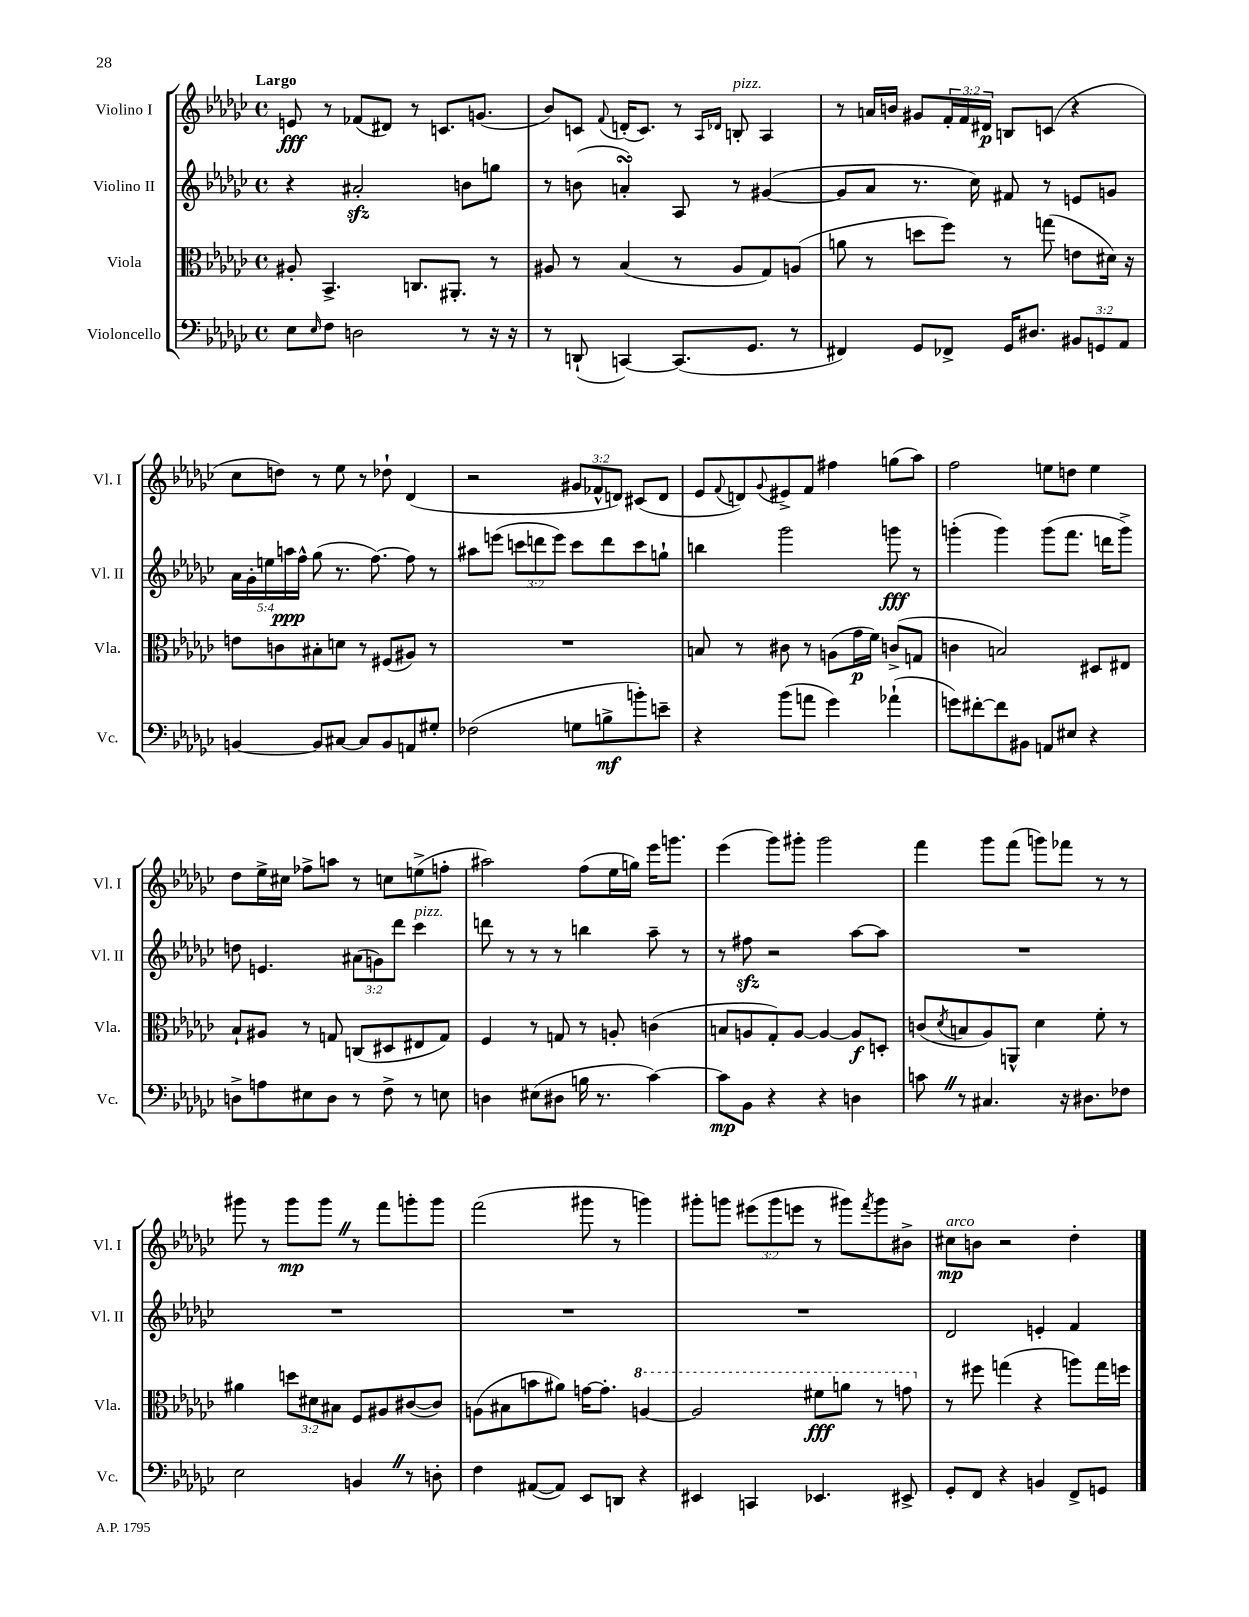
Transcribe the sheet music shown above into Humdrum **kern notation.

**kern	**kern	**kern	**kern
*staff4	*staff3	*staff2	*staff1
*clefF4	*clefC3	*clefG2	*clefG2
*k[b-e-a-d-g-c-]	*k[b-e-a-d-g-c-]	*k[b-e-a-d-g-c-]	*k[b-e-a-d-g-c-]
*M4/4	*M4/4	*M4/4	*M4/4
*met(c)	*met(c)	*met(c)	*met(c)
8E-\L	8A#'/	4r	8e/
16qqE-/	.	.	.
8F\J	4.BB-^/	.	8r
2D\	.	2a#'/	(8f-/L
.	.	.	8d#/J)
.	8.C/L	.	8r
.	.	.	8.c/L
.	8.AA#'/J	.	.
8r	.	8b\L	.
.	.	.	(8.g/J
16r	8r	8gg\J	.
16r	.	.	.
=	=	=	=
8r	8A#/	8r	8b-/L)
(8DD`/	8r	(8b\	8c/J
.	.	.	8qqf/
[4CC/)	(4B-/	4a'/)	(16d'/LK
.	.	.	8.c/J)
(8.CC/]L	8r	8A-/	8r
.	.	.	16qqA-/LL
.	.	.	16qqd-/JJ
.	8A#/L	8r	8B'/
8.GG-/J	.	.	.
.	8G-/)	([4g#/	4A-/
8r	(8A/J	.	.
=	=	=	=
4FF#/)	8a\	8g#/]L	8r
.	8r	8a-/J	16a/LL
.	.	.	16b/JJ
8GG-/L	8dd\L	8.r	8g#/L
8FF-^/J	8ff\J)	.	24f'/L
.	.	.	24f/
.	.	16cc-\)	.
.	.	.	24d#/JJ
16GG-/LK	8r	8f#/	8B/L
8.D#/J	.	.	.
.	(8gg\	8r	(8c/J
12BB#/L	8e\L	8e/L	4r
12GG/	.	.	.
.	16d#\Jk)	8g/J	.
12AA-/J	.	.	.
.	16r	.	.
=	=	=	=
[4BB/	8e\L	20a-\LL	8cc-\L
.	.	20g-'\	.
.	.	20ee\	.
.	8c\	.	8dd\J)
.	.	20aa\	.
.	.	20ff^^\JJ	.
8BB/]L	8B#'\	(8gg-\	8r
[8C#/J	8d\J	8.r	8ee-\
8C#/]L	8r	.	8r
.	.	[8.ff\)	.
8BB/	(8F#/L	.	8dd-`\
8AA/	8A#/J)	8ff\]	(4d-/
8G#'/J	8r	8r	.
=	=	=	=
(2F-\	1r	8aa#\L	2r
.	.	(8eee\J	.
.	.	12ccc\L	.
.	.	12ddd\	.
.	.	12eee\J)	.
8G\L	.	8ccc\L	12g#/L
.	.	.	12f-^^/
8B^\	.	8ddd\	.
.	.	.	12d/J)
8b'\)	.	8ccc\	(8c#/L
8e~\J	.	8gg`\J	8d/J
=	=	=	=
4r	8B/	4bb\	8e-/L
.	.	.	8qqf/
.	8r	.	8d/)
.	.	.	8qqg-/
(8b-\L	8c#\	2ggg-\	8e#^/
8a\J	8r	.	8f/J
4g-\)	(8A\L	.	4ff#\
.	16g-\L	.	.
.	16f\JJ)	.	.
(4a-`\	(8c^/L	8ggg\	(8gg\L
.	8G/J	8r	8aa-\J)
=	=	=	=
8g\L)	4c\	(4ggg'\	2ff\
[8f#'\	.	.	.
8f#\]	2B/)	4ggg\)	.
8BB#\J	.	.	.
8AA/L	.	(8ggg\L	8ee\L
8E#/J	.	8.fff\J	8dd\J
4r	8D#/L	.	4ee\
.	.	16ddd\LK	.
.	8E#/J	8ggg^\J)	.
=	=	=	=
8D^\L	8B-`/L	8dd\	8dd-\L
8A\	8A#/J	4.e/	16ee-^\L
.	.	.	16cc#\JJ
8E#\	8r	.	8ff-^\L
8D\J	8G/	.	8aa\J
8r	(8C/L	(12a#\L	8r
.	.	12g\)	.
8F^\	8D#/	.	8cc\L
.	.	12ddd-\J	.
8r	8E#/	4ccc-\	(8ee^\
8E\	8G/J)	.	8ff'\J
=	=	=	=
4D\	4F/	8ddd\	2aa#\)
.	.	8r	.
(8E#\L	8r	8r	.
8D#\J	8G/	8r	.
16B\	8r	4bb\	(8ff\L
8.r	.	.	.
.	8A'/	.	16ee-\L
.	.	.	16gg\JJ)
[4c-\)	(4c\	8aa-~\	16eee-\LK
.	.	.	8.ggg\J
.	.	8r	.
=	=	=	=
8c-\]L	8B/L	8r	(4eee-\
8BB-\J	8A/	8ff#\	.
4r	8G-'/)	2r	8ggg-\L)
.	[8A/J	.	8ggg#'\J
4r	4A/_	.	2ggg#\
4D\	8A/]L	[8aa-\L	.
.	8D'/J	8aa-\]J	.
=	=	=	=
8c\	(8c/L	1r	4fff\
.	8qd-/	.	.
8r	8B/	.	.
4.C#/	8A-/)	.	8ggg-\L
.	8AA^^/J	.	(8fff\J
.	4d-\	.	8ggg\L)
16r	.	.	8fff-\J
8.D#\L	.	.	.
.	8f'\	.	8r
8F-\J	8r	.	8r
=	=	=	=
2E-\	4a#\	1r	8ggg#\
.	.	.	8r
.	12dd\L	.	8ggg#\L
.	12d#\	.	.
.	.	.	8ggg#\J
.	12B#\J	.	.
4BB/	8F/L	.	8r
.	8A#/	.	8fff\L
8r	([8c#/	.	8ggg'\
8D'\	8c#/]J)	.	8ggg\J
=	=	=	=
4F\	(8A\L	1r	(2fff\
.	8B#\	.	.
([8AA#/L	8b\	.	.
8AA#/]J)	8a#\J)	.	.
8EE-/L	[16g\LK	.	8ggg#\
.	8.g'\]J	.	.
8DD/J	.	.	8r
4r	[4a/	.	4ggg\)
=	=	=	=
4EE#/	2a/]	1r	8ggg#'\L
.	.	.	8ggg\J
4CC/	.	.	(12eee#\L
.	.	.	12ggg\
.	.	.	12eee\J
4.EE-/	8ff#\L	.	8r
.	8aa\J	.	8ggg#\L)
.	.	.	8qfff/
.	8r	.	8ggg#\
8EE#^/	8gg\	.	8b#^\J
=	=	=	=
8GG-'/L	8r	2d-/	8cc#\L
8FF/J	8ff#\	.	8b\J
4r	(4gg\	.	2r
4BB/	4r	4e'/	.
8FF^/L	8aa\L)	4f/	4dd-'\
8GG/J	16gg\L	.	.
.	16ff\JJ	.	.
==	==	==	==
*-	*-	*-	*-
